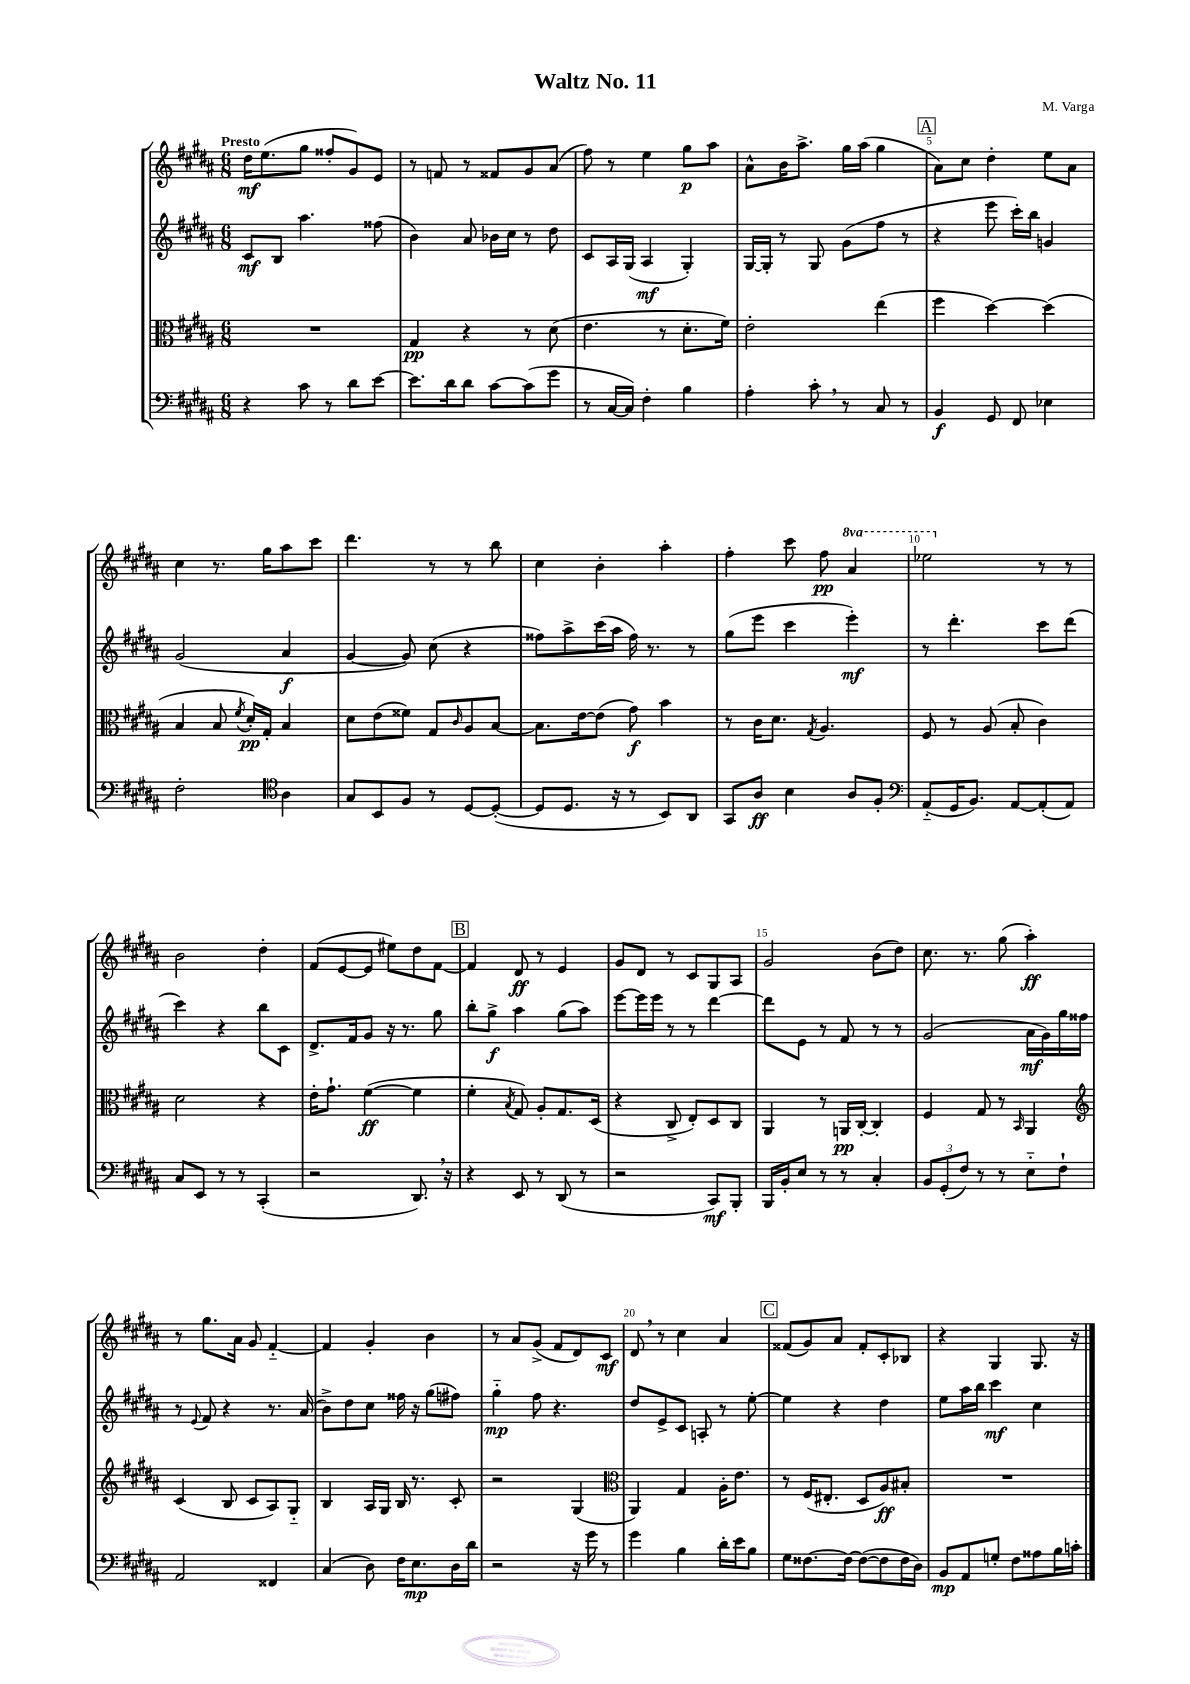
\header { title = "Waltz No. 11" composer = "M. Varga" }
<<
\new StaffGroup <<
\new Staff = "s0" {
    \clef treble \key b \major \numericTimeSignature \time 6/8 \set Staff.ottavationMarkups = #ottavation-simple-ordinals \tempo "Presto"
    dis''16\mf e''8.( gis''8 fisis''8-. gis'8) e'8 |
    r8 f'8 r8 fisis'8 gis'8 ais'8( |
    fis''8) r8 e''4 gis''8\p ais''8 |
    ais'8-^ b'16 ais''8.-> gis''16 ais''16( gis''4 |
    \mark \markup { \box "A" } ais'8) cis''8 dis''4-. e''8 ais'8 |
    cis''4 r8. gis''16 ais''8 cis'''8 |
    dis'''4. r8 r8 b''8 |
    cis''4 b'4-. ais''4-. |
    fis''4-. cis'''8 fis''8\pp \ottava #1 ais''4 |
    ees'''2 \ottava #0 r8 r8 |
    b'2 dis''4-. |
    fis'8( e'8~ e'8 eis''8) dis''8 fis'8~ |
    \mark \markup { \box "B" } fis'4 dis'8\ff r8 e'4 |
    gis'8 dis'8 r8 cis'8 gis8 ais8 |
    gis'2 b'8( dis''8) |
    cis''8. r8. gis''8( ais''4-.\ff) |
    r8 gis''8. ais'16 gis'8 fis'4~-_ |
    fis'4 gis'4-. b'4 |
    r8 ais'8 gis'8->( fis'8 dis'8) cis'8\mf |
    dis'8 \breathe r8 cis''4 ais'4 |
    \mark \markup { \box "C" } fisis'8( gis'8) ais'8 fisis'8-. cis'8-. bes8 |
    r4 gis4 gis8. r16 \bar "|." |
}
\new Staff = "s1" {
    \clef treble \key b \major \numericTimeSignature \time 6/8
    cis'8\mf b8 ais''4. fisis''8( |
    b'4) ais'8 bes'16 cis''16 r8 dis''8 |
    cis'8 ais16 gis16( ais4\mf gis4-.) |
    gis16~ gis16-. r8 gis8 gis'8( fis''8 r8 |
    \mark \markup { \box "A" } r4 e'''8 cis'''16-.) b''16 g'4 |
    gis'2( ais'4\f |
    gis'4~ gis'8) cis''8( r4 |
    fisis''8) ais''8-> cis'''16( ais''16 fisis''16) r8. r8 |
    gis''8( e'''8 cis'''4 e'''4-.\mf) |
    r8 dis'''4.-. cis'''8 dis'''8( |
    cis'''4) r4 b''8 cis'8 |
    dis'8.-> fis'16 gis'8 r16 r8. gis''8 |
    \mark \markup { \box "B" } b''8-. gis''8->\f ais''4 gis''8( ais''8) |
    e'''8~ e'''16 e'''16 r8 r8 dis'''4~ |
    dis'''8 e'8 r8 fis'8 r8 r8 |
    gis'2( ais'16\mf gis'16) gis''16 fisis''16 |
    r8 \appoggiatura { e'8 } fis'8 r4 r8. ais'16( |
    b'8->) dis''8 cis''8 fisis''16 r16 gis''8( fis''8) |
    gis''4-_\mp fis''8 r4. |
    dis''8 e'8-> cis'8 a8-. r8 e''8~-. |
    \mark \markup { \box "C" } e''4 r4 dis''4 |
    e''8 ais''16 b''16 cis'''4\mf cis''4 \bar "|." |
}
\new Staff = "s2" {
    \clef alto \key b \major \numericTimeSignature \time 6/8
    R2. |
    gis4\pp r4 r8 dis'8( |
    e'4. r8 dis'8.-. fis'16) |
    e'2-. e''4( |
    \mark \markup { \box "A" } fis''4 dis''4~) dis''4( |
    b4 b8 \acciaccatura { fis'8 } dis'16-.\pp) gis16-. b4 |
    dis'8 e'8( fisis'8) gis8 \grace { cis'16 } ais8 b8~ |
    b8. e'16~ e'8( gis'8\f) b'4 |
    r8 cis'16 dis'8. \acciaccatura { gis8 } ais4. |
    fis8 r8 ais8( b8-. cis'4) |
    dis'2 r4 |
    e'16-. gis'8.-! fis'4~\ff( fis'4 |
    \mark \markup { \box "B" } fis'4-. \acciaccatura { b8 } gis8) ais8-. gis8. dis16( |
    r4 cis8-> e8-.) dis8 cis8 |
    ais,4 r8 a,16\pp cis16~-. cis4-. |
    fis4 gis8 r8 \grace { b,16 } ais,4 |
    \clef treble cis'4( b8 cis'8 ais8) gis8-_ |
    b4 ais16 gis16 b16 r8. cis'8-. |
    r2 gis4( |
    \clef alto ais,4) gis4 ais16-. e'8. |
    \mark \markup { \box "C" } r8 fis16( eis8.-. dis8 ais8\ff) bis8-. |
    R2. \bar "|." |
}
\new Staff = "s3" {
    \clef bass \key b \major \numericTimeSignature \time 6/8
    r4 cis'8 r8 dis'8 e'8~ |
    e'8. dis'16 dis'8 cis'8~ cis'8( gis'8 |
    r8 cis16~ cis16) fis4-. b4 |
    ais4-. cis'8-. \breathe r8 cis8 r8 |
    \mark \markup { \box "A" } b,4\f gis,8 fis,8 ees4 |
    fis2-. \clef tenor ais4 |
    gis8 b,8 fis8 r8 dis8~ dis8~-.( |
    dis8 dis8. r16 r8 b,8) ais,8 |
    gis,8 ais8\ff b4 ais8 fis8-. |
    \clef bass ais,8-_( gis,16 b,8.) ais,8~ ais,8-.( ais,8) |
    cis8 e,8 r8 r8 cis,4-.( |
    r2 dis,8.) \breathe r16 |
    \mark \markup { \box "B" } r4 e,8 r8 dis,8( r8 |
    r2 cis,8\mf) b,,8-. |
    b,,16 b,16-. e8 r8 r8 cis4-. |
    \tuplet 3/2 { b,8 gis,8-.( fis8) } r8 r8 e8-_ fis8-! |
    ais,2 fisis,4 |
    cis4( dis8) fis16 e8.\mp dis16 dis'16 |
    r2 r16 gis'16 r8 |
    gis'4 b4 dis'16-. e'16 b8 |
    \mark \markup { \box "C" } gis8 fisis8.~ fisis16~ fisis8~( fisis8 fisis16 dis16) |
    b,8\mp ais,8 g8-. fis8 aisis8 b16 c'16-. \bar "|." |
}
>>
>>
\layout { \context { \Score \override BarNumber.break-visibility = ##(#f #t #t) barNumberVisibility = #(every-nth-bar-number-visible 5) } }
